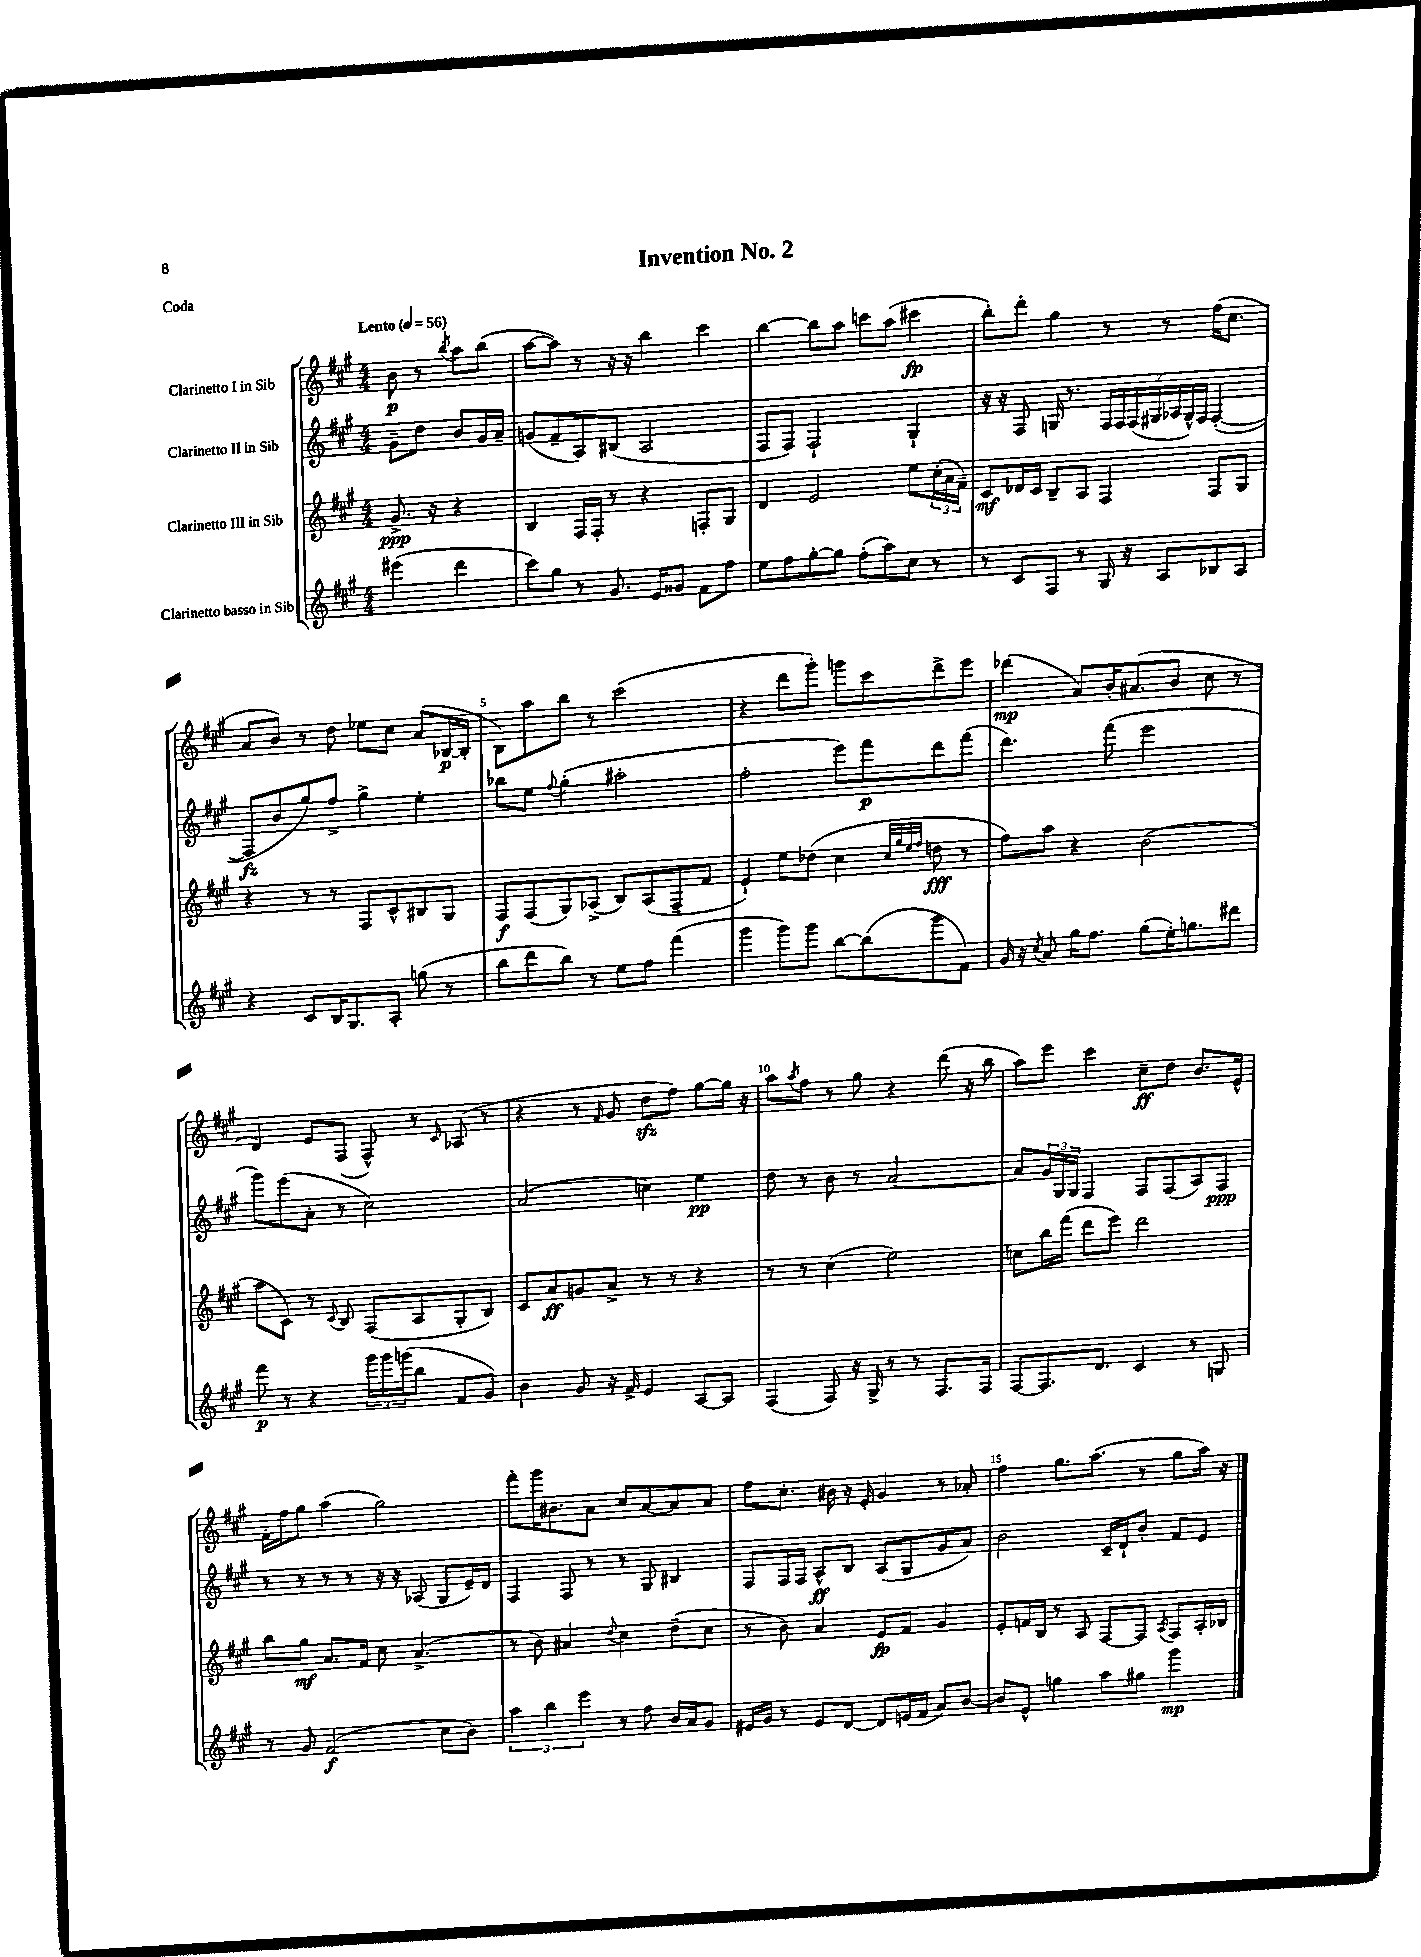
\header { title = "Invention No. 2" piece = "Coda" }
<<
\new StaffGroup <<
\new Staff = "s0" \with { instrumentName = "Clarinetto I in Sib" } {
    \clef treble \key a \major \numericTimeSignature \time 4/4 \partial 2 \tempo "Lento" 4 = 56
    b'8\p r8 \acciaccatura { b''8 } a''8 b''8( |
    a''8~ a''8) r8 r16 r16 b''4 cis'''4 |
    b''4~ b''8 a''8 c'''8 a''8( cis'''4\fp |
    b''8-.) d'''8-. gis''4 r8 r8 fis''16( cis''8. |
    a'8 b'8) r8 d''8 ees''8 cis''8 a'8( bes16~\p bes16-. |
    b8) a''8 b''8 r8 cis'''2( |
    r4 d'''8 gis'''8-.) g'''8 cis'''8 d'''8-> e'''8 |
    des'''4\mp( a'8) b'16-. ais'8.( b'8 cis''8 r8 |
    d'4) e'8 fis8( fis8-^) r8 \grace { cis'16 } aes8( r8 |
    r4 r8 \grace { fis'16 } gis'8 d''8\sfz fis''8) gis''8~ gis''16 r16 |
    a''8 \acciaccatura { a''8 } fis''8 r8 gis''8 r4 d'''8( r16 b''16 |
    a''8) e'''8 cis'''4 cis''8--\ff d''8 b'8. e'16-^ |
    fis'16-. fis''16 gis''8 a''4( gis''2) |
    fis'''8-. gis'''16 bis'8. a'8 cis''8 a'8~ a'8 a'8 |
    fis''8 cis''8.-. bis'16 r16 e'16-. gis'4 r8 aes'8-. |
    fis''4 gis''8. a''8.( r8 gis''8 a''16) r16 \bar "|." |
}
\new Staff = "s1" \with { instrumentName = "Clarinetto II in Sib" } {
    \clef treble \key a \major \numericTimeSignature \time 4/4 \partial 2
    gis'8-- d''8 b'8 gis'16 a'16-- |
    g'8( fis'8-- a8) bis8( a2 |
    fis8 fis8) fis2-! gis4-! |
    r16 r16 fis8 g16 r8. \tuplet 7/4 { fis16 fis16 fis16( gis16 aes16 gis16-^) fis16 } fis4~-.( |
    fis8\fz b'8 gis''8) fis''8-> gis''4-> e''4-. |
    bes''8 e''8 \appoggiatura { fis''8 } gis''4-.( ais''2-. |
    fis''2-. e'''8) fis'''8\p d'''8 fis'''8( |
    d'''4.) fis'''8( e'''2 |
    gis'''8) e'''8( a'8-. r8 cis''2) |
    a'2( c''4) e''4\pp |
    d''8 r8 b'8 r8 a'2~ |
    a'8 \tuplet 3/2 { gis'16 gis16 gis16 } fis4 fis8 fis8( a8) fis8\ppp |
    r8 r8 r8 r8 r16 r16 aes8( gis8 e'16--) d'16 |
    fis4 fis8 r8 r8 gis8 bis4 |
    fis8 fis16 fis16 a8-^\ff b8 a8( gis8 gis'8 a'8) |
    b'2 cis'16-- d'16-! b'8-. fis'8 e'8 \bar "|." |
}
\new Staff = "s2" \with { instrumentName = "Clarinetto III in Sib" } {
    \clef treble \key a \major \numericTimeSignature \time 4/4 \partial 2
    gis'8.->\ppp r16 r4 |
    b4 fis16 fis16-. r8 r4 f8-. gis8 |
    d'4 e'2 e''8 \tuplet 3/2 { cis''16-.( a'16 fis'16--) } |
    cis'8\mf des'16 cis'16 b8-- a8 fis4 fis8 gis8 |
    r4 r8 r8 fis8 cis'8-^ bis8 gis8 |
    fis8\f fis8( gis8) aes8->( b8) aes8( fis8-- fis'8 |
    e'4-!) e''8 des''8( cis''4 \grace { cis''32 gis''32 e''32 fis''32 } d''8\fff r8 |
    fis''8) a''8 r4 b'2( |
    a''8 cis'8) r8 \appoggiatura { cis'8 } b8 fis8( a8 gis8-. b8) |
    cis'8 a'8\ff g'8 a'8-> r8 r8 r4 |
    r8 r8 cis''4( e''2) |
    c''8 b''16 fis'''16( d'''8 e'''8) d'''2 |
    b''8 gis''8\mf a'8. fis'16 cis''8 a'4.->( |
    r8 b'8) ais'4 \appoggiatura { d''8 } cis''4 d''8--( cis''8 |
    r8 b'8) a'4 e'8\fp fis'8 gis'4 |
    e'8-. f'16 b16 r8 a8 fis8~ fis8 \acciaccatura { a8 } fis8 a16-. bes16 \bar "|." |
}
\new Staff = "s3" \with { instrumentName = "Clarinetto basso in Sib" } {
    \clef treble \key a \major \numericTimeSignature \time 4/4 \partial 2
    eis'''4( d'''4 |
    cis'''8) gis''8 r8 gis'8. e'16 gisis'8 fis'8 fis''8 |
    e''8 fis''8 gis''8~-. gis''8 fis''8-.( a''8) cis''8 r8 |
    r8 cis'8 fis8 r8 gis16 r16 a8 bes8 a8 |
    r4 cis'8 b16 gis8. a8-. g''8( r8 |
    b''8 d'''8 b''8) r8 e''8 fis''8 fis'''4( |
    gis'''4 gis'''8) gis'''8 b''8~ b''8( gis'''8 fis'8) |
    gis'16 r16 \acciaccatura { cis''8 } a'8 gis''16 fis''8. gis''8( e''16-.) g''8. dis'''8 |
    fis'''8\p r8 r4 \tuplet 3/2 { gis'''16 gis'''16 g'''16( } b''8 fis'8 gis'8) |
    b'4 gis'8 r16 fis'16-> e'4 a8~ a8 |
    fis4( fis8) r16 gis16-> r8 r8 fis8. fis16 |
    fis8~ fis8. d'8. cis'4 r8 g8 |
    r8 gis'8 fis'2\f( cis''8 b'8) |
    \tuplet 3/2 { a''4 b''4 e'''4 } r8 fis''8 b'16 a'16 gis'8 |
    eis'16 gis'16 r8 eis'8 d'8~ d'8 e'16( fis'16 a'8) b'8~ |
    b'8 e'8-^ g''4 a''8 gis''8 gis'''4\mp \bar "|." |
}
>>
>>
\layout { \context { \Score \override BarNumber.break-visibility = ##(#f #t #t) barNumberVisibility = #(every-nth-bar-number-visible 5) } }
